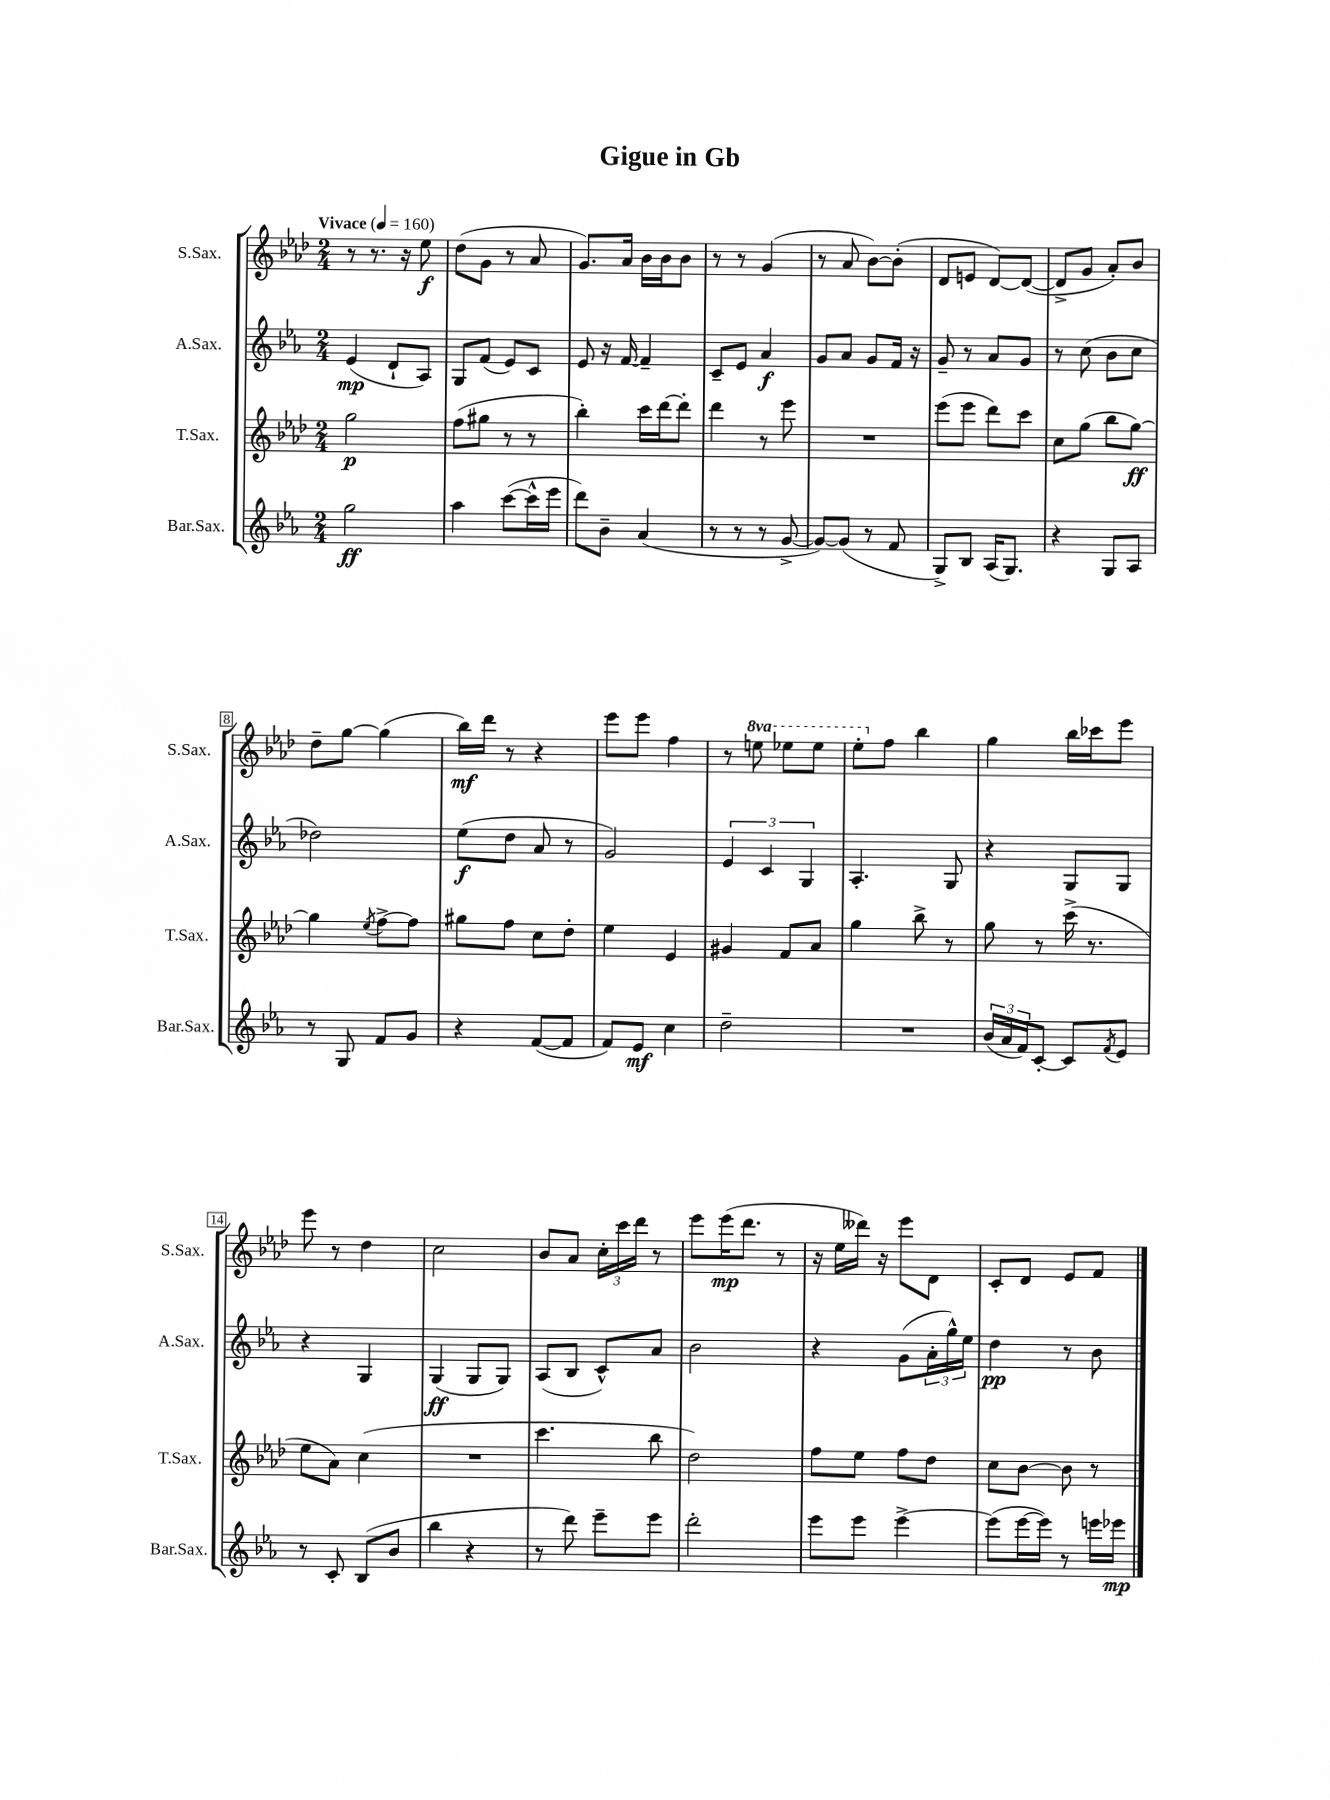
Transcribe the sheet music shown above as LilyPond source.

\header { title = "Gigue in Gb" }
<<
\new StaffGroup <<
\new Staff = "s0" \with { instrumentName = "S.Sax." shortInstrumentName = "S.Sax." } {
    \clef treble \key aes \major \numericTimeSignature \time 2/4 \set Staff.ottavationMarkups = #ottavation-simple-ordinals \tempo "Vivace" 4 = 160
    r8 r8. r16 ees''8\f |
    des''8( g'8 r8 aes'8 |
    g'8.) aes'16 bes'16 bes'16 bes'8 |
    r8 r8 g'4( |
    r8 aes'8 bes'8~) bes'8-.( |
    des'8 e'8 des'8~) des'8~( |
    des'8-> g'8 aes'8-.) bes'8 |
    des''8-- g''8~ g''4( |
    bes''16\mf) des'''16 r8 r4 |
    ees'''8 ees'''8 f''4 |
    r8 \ottava #1 e'''8 ees'''8 ees'''8 |
    ees'''8-. \ottava #0 f''8 bes''4 |
    g''4 bes''16 ces'''16 ees'''8 |
    ees'''8 r8 des''4 |
    c''2 |
    bes'8 aes'8 \tuplet 3/2 { c''16-. c'''16 des'''16 } r8 |
    ees'''8 ees'''16\mp( des'''8. r8 |
    r16 ees''16 deses'''16) r16 ees'''8 des'8 |
    c'8-. des'8 ees'8 f'8 \bar "|." |
}
\new Staff = "s1" \with { instrumentName = "A.Sax." shortInstrumentName = "A.Sax." } {
    \clef treble \key ees \major \numericTimeSignature \time 2/4
    ees'4\mp( d'8-! aes8) |
    g8 f'8( ees'8) c'8 |
    ees'8 r16 f'16~ f'4-- |
    c'8-- ees'8 aes'4\f |
    g'8 aes'8 g'8 f'16 r16 |
    g'8-- r8 aes'8 g'8 |
    r8 c''8( bes'8 c''8 |
    des''2) |
    ees''8\f( d''8 aes'8 r8 |
    g'2) |
    \tuplet 3/2 { ees'4 c'4 g4 } |
    aes4.-. g8 |
    r4 g8 g8 |
    r4 g4 |
    g4\ff( g8 g8) |
    aes8( bes8 c'8-^) aes'8 |
    bes'2 |
    r4 g'8( \tuplet 3/2 { aes'16-. g''16-^) ees''16 } |
    d''4\pp r8 bes'8 \bar "|." |
}
\new Staff = "s2" \with { instrumentName = "T.Sax." shortInstrumentName = "T.Sax." } {
    \clef treble \key aes \major \numericTimeSignature \time 2/4
    g''2\p |
    f''8( gis''8 r8 r8 |
    bes''4-.) c'''16 des'''16~ des'''8-. |
    des'''4 r8 ees'''8 |
    R2 |
    ees'''8( ees'''8 des'''8) c'''8 |
    c''8 g''8( bes''8 g''8~\ff) |
    g''4 \acciaccatura { ees''8 } f''8~-> f''8 |
    gis''8 f''8 c''8 des''8-. |
    ees''4 ees'4 |
    gis'4 f'8 aes'8 |
    g''4 bes''8-> r8 |
    g''8 r8 c'''16->( r8. |
    ees''8 aes'8) c''4( |
    R2 |
    c'''4. bes''8 |
    des''2) |
    f''8 ees''8 f''8 des''8 |
    c''8 bes'8~ bes'8 r8 \bar "|." |
}
\new Staff = "s3" \with { instrumentName = "Bar.Sax." shortInstrumentName = "Bar.Sax." } {
    \clef treble \key ees \major \numericTimeSignature \time 2/4
    g''2\ff |
    aes''4 c'''8~( c'''16-^ ees'''16 |
    d'''8) bes'8-- aes'4( |
    r8 r8 r8 g'8~-> |
    g'8~) g'8( r8 f'8 |
    g8->) bes8 aes16( g8.) |
    r4 g8 aes8 |
    r8 g8 f'8 g'8 |
    r4 f'8~( f'8 |
    f'8) ees'8\mf c''4 |
    d''2-- |
    R2 |
    \tuplet 3/2 { bes'16( aes'16 f'16) } c'8~-. c'8 \acciaccatura { f'8 } ees'8 |
    r8 c'8-. bes8( bes'8 |
    bes''4 r4 |
    r8 d'''8) ees'''8-- ees'''8 |
    d'''2-. |
    ees'''8 ees'''8 ees'''4~-> |
    ees'''8( ees'''16~ ees'''16) r8 e'''16 ees'''16\mp \bar "|." |
}
>>
>>
\layout { \context { \Score \override BarNumber.stencil = #(make-stencil-boxer 0.1 0.3 ly:text-interface::print) } }
